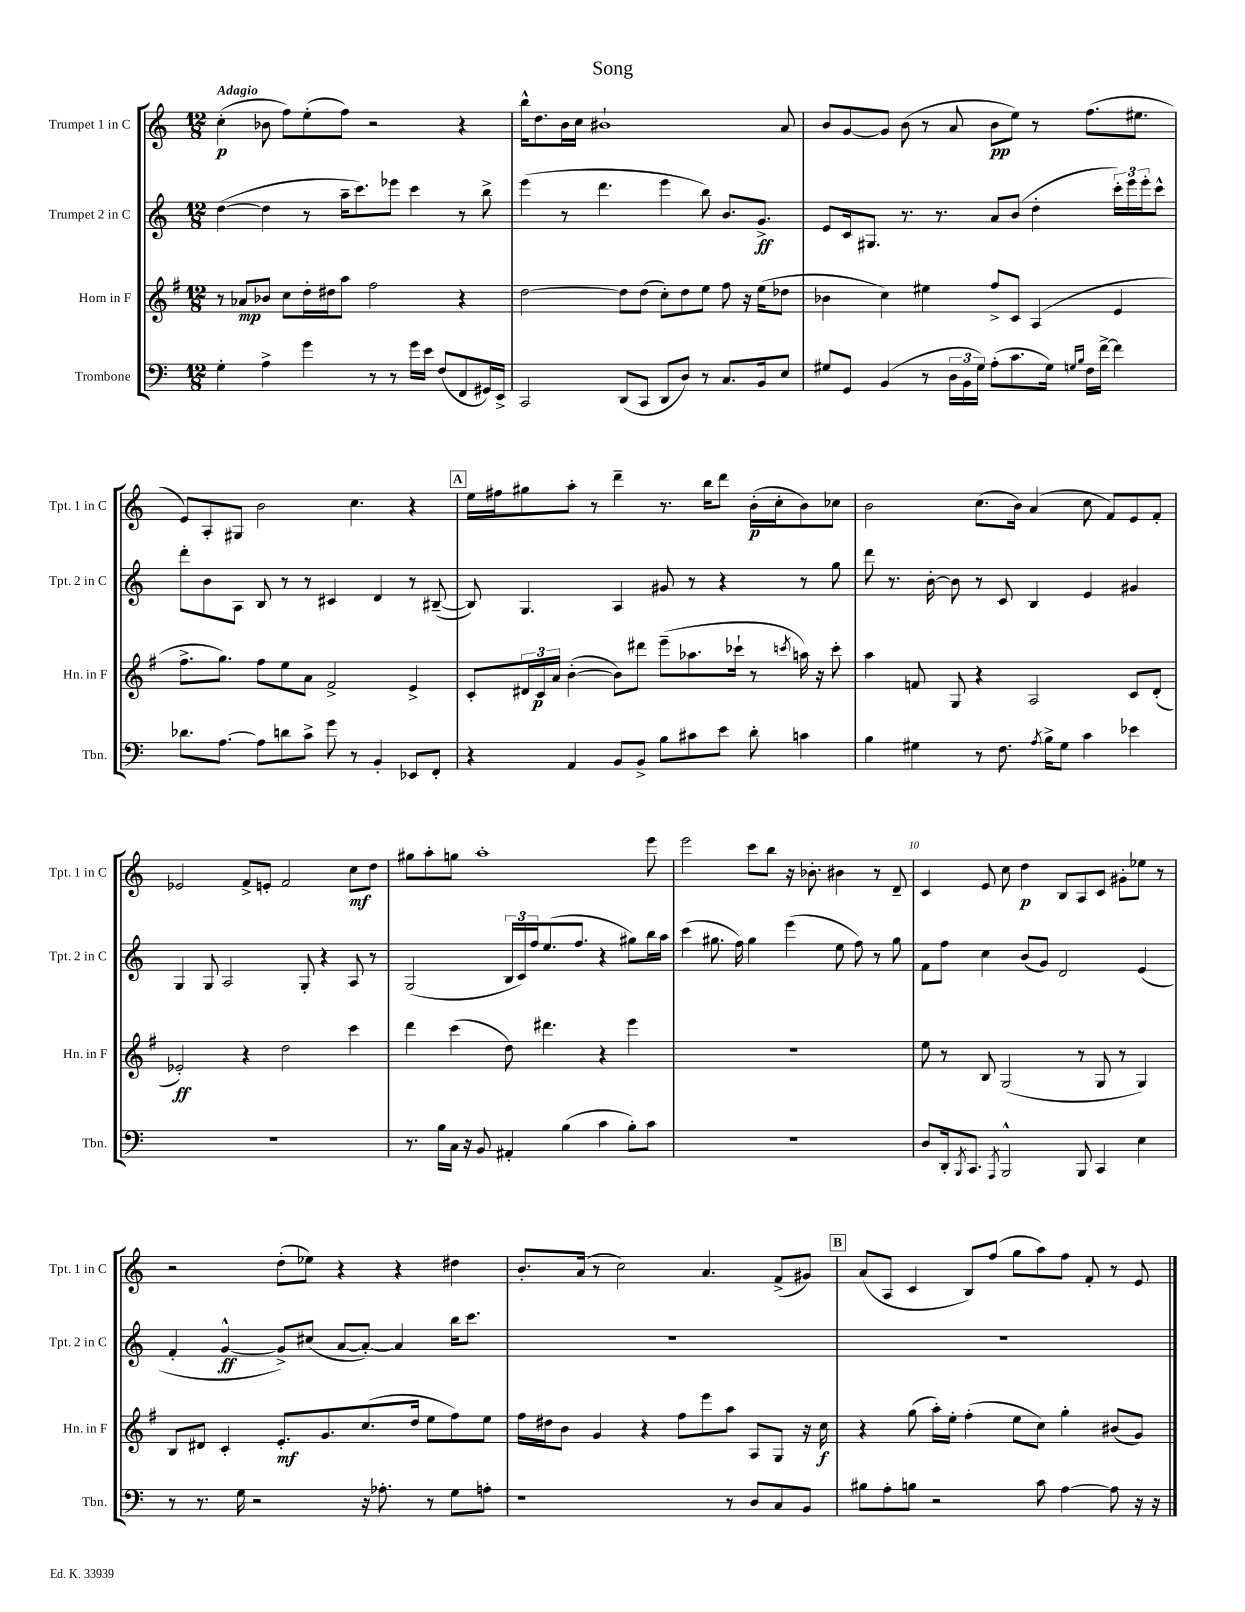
\header { title = "Song" }
<<
\new StaffGroup <<
\new Staff = "s0" \with { instrumentName = "Trumpet 1 in C" shortInstrumentName = "Tpt. 1 in C" } {
    \clef treble \key c \major \numericTimeSignature \time 12/8 \tempo "Adagio"
    c''4-.\p( bes'8 f''8) e''8-.( f''8) r2 r4 |
    b''16-^ d''8. b'16 c''16 bis'1-! a'8 |
    b'8 g'8~ g'8 b'8( r8 a'8 b'8\pp e''8) r8 f''8.( eis''8. |
    e'8) a8-. gis8 b'2 c''4. r4 |
    \mark \markup { \box "A" } e''16 fis''16 gis''8 a''8-. r8 d'''4-- r8. b''16 d'''8 b'16-.\p( c''16-. b'8) ces''8 |
    b'2 c''8.( b'16) a'4( c''8 f'8) e'8 f'8-. |
    ees'2 f'8-> e'8-. f'2 c''8\mf d''8 |
    gis''8 a''8-. g''8 a''1-. e'''8 |
    e'''2 c'''8 b''8 r16 bes'8.-. bis'4 r8 d'8-- |
    c'4 e'8 c''8 d''4\p b8 a8 c'8 gis'8-. ees''8 r8 |
    r2 d''8-.( ees''8) r4 r4 dis''4 |
    b'8.-. a'16( r8 c''2) a'4. f'8->( gis'8) |
    \mark \markup { \box "B" } a'8( a8 c'4 b8) f''8( g''8 a''8) f''8 f'8-. r8 e'8 \bar "|." |
}
\new Staff = "s1" \with { instrumentName = "Trumpet 2 in C" shortInstrumentName = "Tpt. 2 in C" } {
    \clef treble \key c \major \numericTimeSignature \time 12/8
    d''4~( d''4 r8 a''16-- c'''8.) ees'''8 c'''4 r8 b''8-> |
    e'''4( r8 d'''4. e'''4 b''8) b'8. g'8.->\ff |
    e'8 c'16 gis8. r8. r8. a'8 b'8( d''4-. \tuplet 3/2 { c'''16-.) e'''16 e'''16-. } c'''8-^ |
    d'''8-. b'8 a8 b8 r8 r8 cis'4 d'4 r8 bis8~--( |
    \mark \markup { \box "A" } bis8) g4. a4 gis'8 r8 r4 r8 g''8 |
    d'''8 r8. b'16~-. b'8 r8 c'8 b4 e'4 gis'4 |
    g4 g8 a2 g8-. r4 a8 r8 |
    g2( \tuplet 3/2 { b16 c'16) f''16 } e''8.( f''8. r4 gis''8) b''16 a''16 |
    c'''4( gis''8. f''16) gis''4 e'''4( e''8 f''8) r8 gis''8 |
    f'8 f''8 c''4 b'8( g'8) d'2 e'4( |
    f'4-. g'4~-^\ff g'8->) cis''8( a'8~ a'8~-.) a'4 b''16 c'''8. |
    R1. |
    \mark \markup { \box "B" } R1. \bar "|." |
}
\new Staff = "s2" \with { instrumentName = "Horn in F" shortInstrumentName = "Hn. in F" } {
    \clef treble \key g \major \numericTimeSignature \time 12/8
    r8 aes'8\mp bes'8 c''8 d''16-. dis''16 a''8 fis''2 r4 |
    d''2~ d''8 d''8( c''8-.) d''8 e''8 fis''8 r16 e''16( des''8 |
    bes'4 c''4) eis''4 fis''8-> c'8 a4( e'4 |
    fis''8.-> g''8.) fis''8 e''8 a'8 fis'2-> e'4-> |
    \mark \markup { \box "A" } c'8-. \tuplet 3/2 { dis'16 c'16\p a'16 } b'4~-.( b'8) dis'''8 e'''8--( aes''8. ces'''16-! r8 \acciaccatura { c'''8 } a''16) r16 c'''8-. |
    a''4 f'8 g8 r4 a2 c'8 d'8-.( |
    ees'2-.\ff) r4 d''2 c'''4 |
    d'''4 c'''4( d''8) dis'''4. r4 e'''4 |
    R1. |
    e''8 r8 b8 g2( r8 g8 r8 g4) |
    b8 dis'8 c'4-. e'8.-.\mf g'8. c''8.( d''16 e''8 fis''8) e''8 |
    fis''16 dis''16 b'8 g'4 r4 fis''8 e'''8 a''8 a8 g8 r16 c''16\f |
    \mark \markup { \box "B" } r4 g''8( a''16-.) e''16-. fis''4-.( e''8 c''8) g''4-. bis'8( g'8) \bar "|." |
}
\new Staff = "s3" \with { instrumentName = "Trombone" shortInstrumentName = "Tbn." } {
    \clef bass \key c \major \numericTimeSignature \time 12/8
    g4-. a4-> g'4 r8 r8 g'16 e'16 f8( f,8 gis,16) e,16-> |
    c,2 d,8( c,8 d,8 d8) r8 c8. b,16 e8 |
    gis8 g,8 b,4( r8 \tuplet 3/2 { d16 b,16 gis16) } a8-.( c'8. gis16) \grace { g16 b16 } f16 f'16~-> f'4 |
    des'8. a8.~ a8 d'8 c'8-> g'8 r8 b,4-. ees,8 f,8-. |
    \mark \markup { \box "A" } r4 a,4 b,8 b,8-> b8 cis'8 e'8 d'8-. c'4 |
    b4 gis4 r8 f8. \acciaccatura { a8 } b16-> gis8 c'4 ees'4 |
    R1. |
    r8. b16 c16 r16 b,8 ais,4-. b4( c'4 b8-.) c'8 |
    R1. |
    d8 d,16-. \acciaccatura { b,,8 } c,8. \acciaccatura { a,,8 } b,,2-^ b,,8 c,4 e4 |
    r8 r8. g16 r2 r16 aes8.-. r8 g8 a8-. |
    r1 r8 d8 c8 b,8 |
    \mark \markup { \box "B" } bis8 a8-. b8 r2 c'8 a4~ a8 r16 r16 \bar "|." |
}
>>
>>
\layout { \context { \Score \override BarNumber.break-visibility = ##(#f #t #t) barNumberVisibility = #(every-nth-bar-number-visible 5) } }
